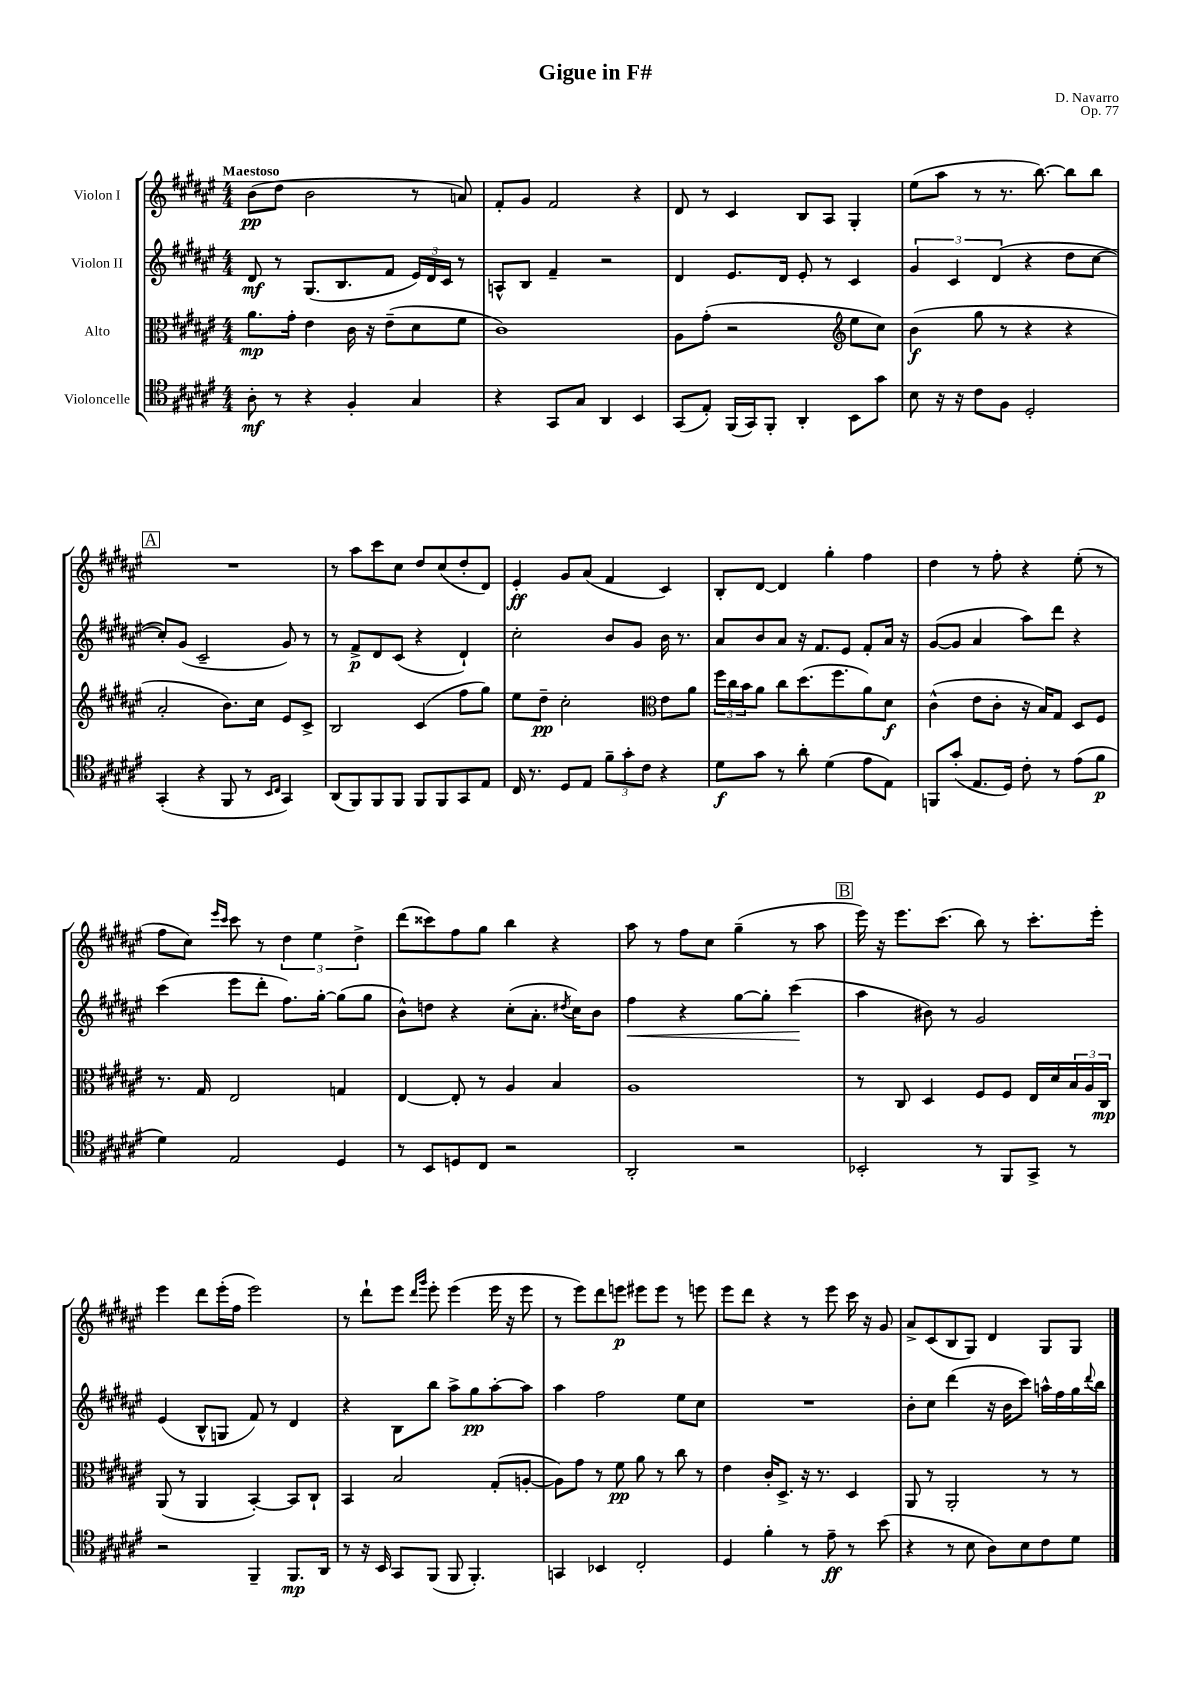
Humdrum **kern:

**kern	**kern	**kern	**kern
*staff4	*staff3	*staff2	*staff1
*clefC4	*clefC3	*clefG2	*clefG2
*k[f#c#g#d#a#e#]	*k[f#c#g#d#a#e#]	*k[f#c#g#d#a#e#]	*k[f#c#g#d#a#e#]
*M4/4	*M4/4	*M4/4	*M4/4
8A#'\	8.a#\L	8d#/	(8b\L
8r	.	8r	8dd#\J
.	16g#'\Jk	.	.
4r	4e#\	(8.G#/L	2b\
.	.	8.B/	.
4F#'/	16c#\	.	.
.	16r	.	.
.	(8e#~\L	8f#/J	.
4G#/	8d#\	24e#/LL)	8r
.	.	24d#/	.
.	.	24c#/JJ	.
.	8f#\J	8r	8a/)
=	=	=	=
4r	1c#)	8A^^/L	8f#'/L
.	.	8B/J	8g#/J
8GG#/L	.	4f#~/	2f#/
8G#/J	.	.	.
4AA#/	.	2r	.
4BB/	.	.	4r
=	=	=	=
(8GG#/L	8A#\L	4d#/	8d#/
8E#'/J)	(8g#'\J	.	8r
(16FF#/LL	2r	8.e#/L	4c#/
16GG#/J)	.	.	.
8FF#'/J	.	.	.
.	.	16d#/Jk	.
4AA#'/	.	8e#'/	8B/L
.	.	8r	8A#/J
*	*clefG2	*	*
8BB\L	8ee#\L	4c#/	4G#'/
8g#\J	8cc#\J)	.	.
=	=	=	=
8B\	(4b\	6g#/	(8ee#\L
16r	.	.	8aa#\J
.	.	6c#/	.
16r	.	.	.
8c#\L	8gg#\	.	8r
.	.	(6d#/	.
8F#\J	8r	.	8.r
2D#'/	4r	4r	.
.	.	.	[8.bb\)
.	4r	8dd#\L	8bb\]L
.	.	[8cc#\J	8bb\J
=	=	=	=
(4GG#'/	2a#'/	8cc#'/]L)	1r
.	.	(8g#/J	.
4r	.	2c#~/	.
8FF#/	8.b\L)	.	.
8r	.	.	.
.	16cc#\Jk	.	.
16qqBB/LL	.	.	.
16qqC#/JJ	.	.	.
4GG#/)	8e#/L	8g#/)	.
.	8c#^/J	8r	.
=	=	=	=
(8AA#/L	2B/	8r	8r
8FF#/)	.	8f#^/L	8aa#\L
8FF#/	.	8d#/	8ccc#\
8FF#/J	.	(8c#/J	8cc#\J
8FF#/L	(4c#/	4r	8dd#/L
8FF#/	.	.	(8cc#/
8GG#/	8ff#\L	4d#`/)	8dd#'/
8E#/J	8gg#\J)	.	8d#/J)
=	=	=	=
16C#/	8ee#\L	2cc#'\	4e#'/
8.r	.	.	.
.	8dd#~\J	.	.
8D#/L	2cc#'\	.	8g#/L
8E#/J	.	.	(8a#/J
12f#~\L	.	8b/L	4f#/
12g#'\	.	.	.
.	.	8g#/J	.
12c#\J	.	.	.
*	*clefC3	*	*
4r	8e#\L	16b\	4c#/)
.	.	8.r	.
.	8a#\J	.	.
=	=	=	=
8d#\L	24ff#\LL	8a#/L	8B'/L
.	24cc#\	.	.
.	24b\J	.	.
8g#\J	8a#\J	8b/	[8d#/J
8r	8cc#\L	8a#/J	4d#/]
8a#'\	(8.dd#\	16r	.
.	.	8.f#/L	.
(4d#\	.	.	4gg#'\
.	8.ff#\	.	.
.	.	8e#/J	.
8e#\L	8a#\)	8f#'/L	4ff#\
8E#\J)	8d#\J	16a#/Jk	.
.	.	16r	.
=	=	=	=
8FF/L	(4c#^^\	([8g#/L	4dd#\
(8g#'/J	.	8g#/]J	.
8.E#/L	8e#\L	4a#/	8r
.	8c#'\J	.	8ff#'\
16D#/Jk)	.	.	.
8c#'\	16r	8aa#\L)	4r
.	16B/LK)	.	.
8r	8G#/J	8ddd#\J	.
(8e#\L	8D#/L	4r	(8ee#'\
8f#\J	8F#/J	.	8r
=	=	=	=
4d#\)	8.r	(4ccc#\	8ff#\L
.	.	.	8cc#\J)
.	16G#/	.	.
.	.	.	16qqeee#/LL
.	.	.	16qqccc#/JJ
2E#/	2E#/	8eee#\L	8ccc#\
.	.	8ddd#'\J	8r
.	.	8.ff#\L)	6dd#\
.	.	.	6ee#\
.	.	[16gg#'\Jk	.
4D#/	4G/	(8gg#\]L	.
.	.	.	6dd#^\
.	.	8gg#\J	.
=	=	=	=
8r	[4E#/	8b^^\L)	(8ddd#\L
8BB/L	.	8dd\J	8ccc##\)
8D/	8E#'/]	4r	8ff#\
8C#/J	8r	.	8gg#\J
2r	4A#/	(8cc#'\L	4bb\
.	.	8.a#'\J	.
.	4B/	.	4r
.	.	8qdd#/	.
.	.	16cc#\LK)	.
.	.	8b\J	.
=	=	=	=
2AA#'/	1A#	4ff#\	8aa#\
.	.	.	8r
.	.	4r	8ff#\L
.	.	.	8cc#\J
2r	.	[8gg#\L	(4gg#~\
.	.	8gg#'\]J	.
.	.	(4ccc#\	8r
.	.	.	8aa#\
=	=	=	=
2BB-'/	8r	4aa#\	16eee#\)
.	.	.	16r
.	8C#/	.	8.eee#\L
.	4D#/	8b#\)	.
.	.	.	(8.ccc#\J
.	.	8r	.
8r	8F#/L	2g#/	8bb\)
8FF#/L	8F#/J	.	8r
8GG#^/J	16E#/LL	.	8.ccc#'\L
.	16d#/	.	.
8r	24B/	.	.
.	24A#/	.	.
.	.	.	16eee#'\Jk
.	24C#/JJ	.	.
=	=	=	=
2r	(8AA#/	(4e#/	4eee#\
.	8r	.	.
.	4AA#/	8B^^/L	8ddd#\L
.	.	8G/J	(16eee#'\L
.	.	.	16ff#\JJ
4FF#~/	[4BB'/)	8f#/)	2eee#\)
.	.	8r	.
8.FF#/L	8BB/]L	4d#/	.
.	8C#`/J	.	.
16AA#/Jk	.	.	.
=	=	=	=
8r	4BB/	4r	8r
16r	.	.	8ddd#`\L
16BB/	.	.	.
8GG#/L	2B/	8B\L	8eee#\J
.	.	.	16qqddd#/LL
.	.	.	16qqggg#/JJ
(8FF#/J	.	8bb\J	8eee#'\
8FF#/	.	8aa#^\L	(4eee#\
4.FF#'/)	.	8gg#\	.
.	(8G#'/L	[8aa#'\	16eee#\
.	.	.	16r
.	[8A'/J	8aa#\]J	8eee#\
=	=	=	=
4GG/	8A\]L)	4aa#\	8r
.	8g#\J	.	8eee#\L)
4BB-/	8r	2ff#\	8ddd#\
.	8f#\	.	8eee\J
2C#'/	8a#\	.	8eee#\L
.	8r	.	8eee#\J
.	8cc#\	8ee#\L	8r
.	8r	8cc#\J	8eee\
=	=	=	=
4D#/	4e#\	1r	8eee#\L
.	.	.	8ddd#\J
4f#'\	16c#'/LK	.	4r
.	8.D#^/J	.	.
8r	16r	.	8r
.	8.r	.	.
8e#~\	.	.	8eee#\
8r	4D#/	.	16ccc#\
.	.	.	16r
(8b\	.	.	8g#/
=	=	=	=
4r	8AA#/	8b'\L	8a#^/L
.	8r	8cc#\J	(8c#/
8r	2AA#'/	(4ddd#\	8B/
8B\	.	.	8G#/J)
8A#\L)	.	16r	4d#/
.	.	16b\LK	.
8B\	.	8ccc#\J)	.
8c#\	8r	16aa^^\LL	8G#/L
.	.	16ff#\	.
8d#\J	8r	16gg#\	8G#/J
.	.	8qqddd#/	.
.	.	16bb\JJ	.
==	==	==	==
*-	*-	*-	*-
